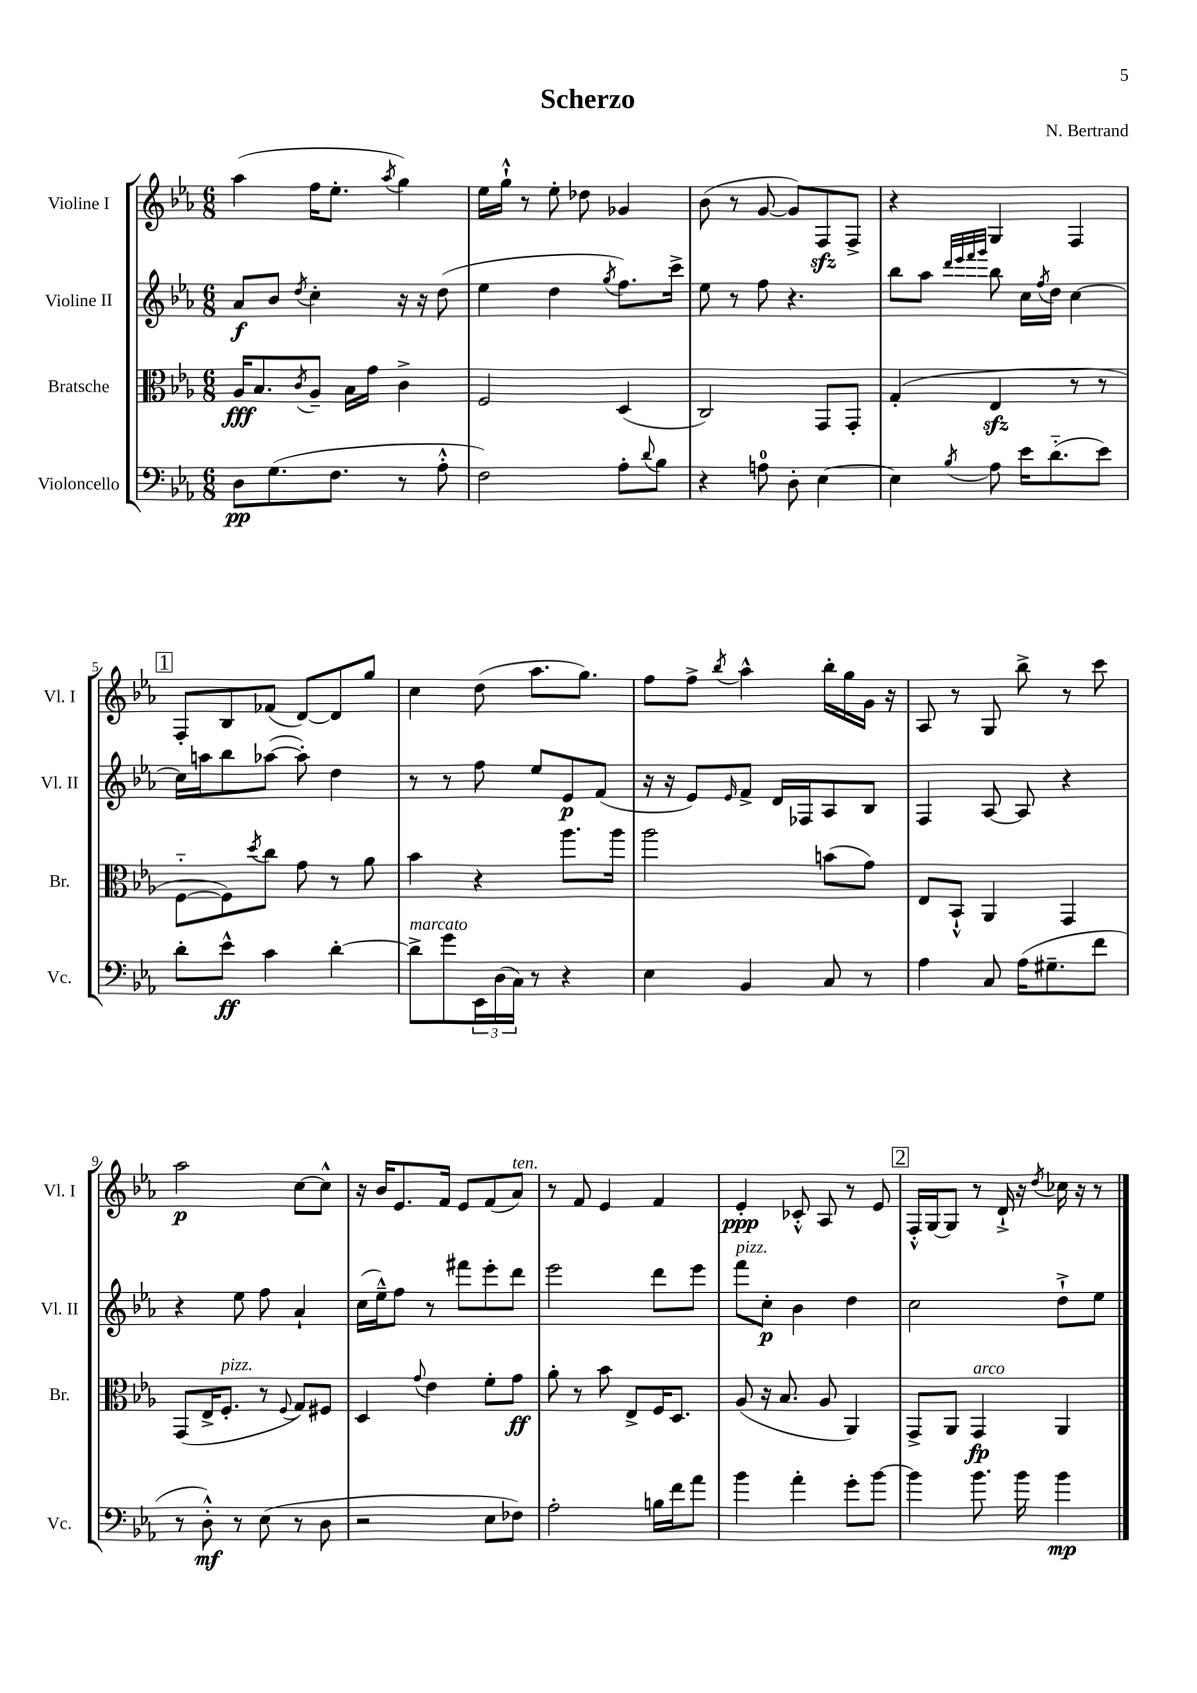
\header { title = "Scherzo" composer = "N. Bertrand" }
<<
\new StaffGroup <<
\new Staff = "s0" \with { instrumentName = "Violine I" shortInstrumentName = "Vl. I" } {
    \clef treble \key ees \major \numericTimeSignature \time 6/8
    aes''4( f''16 ees''8.-. \acciaccatura { aes''8 } g''4) |
    ees''16 g''16-!-^ r8 ees''8-. des''8 ges'4 |
    bes'8( r8 g'8~ g'8) f8\sfz f8-> |
    r4 g4 f4 |
    \mark \markup { \box "1" } f8-. bes8 fes'8( d'8~) d'8 g''8 |
    c''4 d''8( aes''8. g''8.) |
    f''8 f''8-> \acciaccatura { bes''8 } aes''4-^ bes''16-. g''16 g'16 r16 |
    aes8 r8 g8 bes''8-> r8 c'''8 |
    aes''2\p c''8~ c''8-^ |
    r16 bes'16 ees'8. f'16 ees'8 f'8( aes'8^\markup { \italic "ten." }) |
    r8 f'8 ees'4 f'4 |
    ees'4-.\ppp ces'8-.-^ aes8 r8 ees'8 |
    \mark \markup { \box "2" } f16-.-^ g16~ g8 r8 d'16-!-> r16 \acciaccatura { d''8 } ces''16 r16 r8 \bar "|." |
}
\new Staff = "s1" \with { instrumentName = "Violine II" shortInstrumentName = "Vl. II" } {
    \clef treble \key ees \major \numericTimeSignature \time 6/8
    aes'8\f bes'8 \acciaccatura { d''8 } c''4-. r16 r16 d''8( |
    ees''4 d''4 \acciaccatura { g''8 } f''8.) c'''16-> |
    ees''8 r8 f''8 r4. |
    bes''8 aes''8 \grace { d'''32 ees'''32 f'''32 g'''32 } bes''8 c''16 \acciaccatura { f''8 } d''16 c''4~ |
    \mark \markup { \box "1" } c''16 a''16 bes''8 aes''8~( aes''8-.) d''4 |
    r8 r8 f''8 ees''8 ees'8\p f'8( |
    r16 r16 ees'8) \grace { ees'16 } f'8-> d'16 fes16 aes8 bes8 |
    f4 aes8~ aes8 r4 |
    r4 ees''8 f''8 aes'4-! |
    c''16( ees''16---^) f''8 r8 fis'''8 ees'''8-. d'''8 |
    ees'''2 d'''8 ees'''8 |
    f'''8^\markup { \italic "pizz." } c''8-.\p bes'4 d''4 |
    \mark \markup { \box "2" } c''2 d''8-!-> ees''8 \bar "|." |
}
\new Staff = "s2" \with { instrumentName = "Bratsche" shortInstrumentName = "Br." } {
    \clef alto \key ees \major \numericTimeSignature \time 6/8
    aes16\fff bes8. \acciaccatura { c'8 } aes8-- bes16 g'16 c'4-> |
    f2 d4( |
    c2) g,8 g,8-. |
    g4-.( ees4\sfz r8 r8 |
    \mark \markup { \box "1" } f8~-_ f8) \acciaccatura { d''8 } c''8 g'8 r8 aes'8 |
    bes'4 r4 aes''8. aes''16 |
    aes''2 b'8( g'8) |
    ees8 bes,8-!-^ aes,4 g,4 |
    g,8( ees16-> f8.-.^\markup { \italic "pizz." } r8 \appoggiatura { f8 } g8) fis8 |
    d4 \appoggiatura { g'8 } ees'4 f'8-. g'8\ff |
    aes'8-. r8 bes'8 ees8-> f16 d8. |
    aes8( r16 bes8. aes8 aes,4) |
    \mark \markup { \box "2" } g,8-> aes,8 g,4\fp^\markup { \italic "arco" } aes,4 \bar "|." |
}
\new Staff = "s3" \with { instrumentName = "Violoncello" shortInstrumentName = "Vc." } {
    \clef bass \key ees \major \numericTimeSignature \time 6/8
    d8\pp g8.( f8. r8 aes8-.-^ |
    f2) aes8-. \appoggiatura { d'8 } bes8 |
    r4 a8-0 d8-. ees4~ |
    ees4 \acciaccatura { bes8 } aes8 ees'16 d'8.-_( ees'8) |
    \mark \markup { \box "1" } d'8-. ees'8-^\ff c'4 d'4~-. |
    d'8->^\markup { \italic "marcato" } g'8 \tuplet 3/2 { ees,16 d16( c16) } r8 r4 |
    ees4 bes,4 c8 r8 |
    aes4 c8 aes16( gis8.-- f'8 |
    r8 d8-.-^\mf) r8 ees8( r8 d8 |
    r2 ees8 fes8) |
    aes2-. b16 f'16 aes'8 |
    bes'4 aes'4-. g'8-. bes'8~ |
    \mark \markup { \box "2" } bes'4 bes'8. bes'16 bes'4\mp \bar "|." |
}
>>
>>
